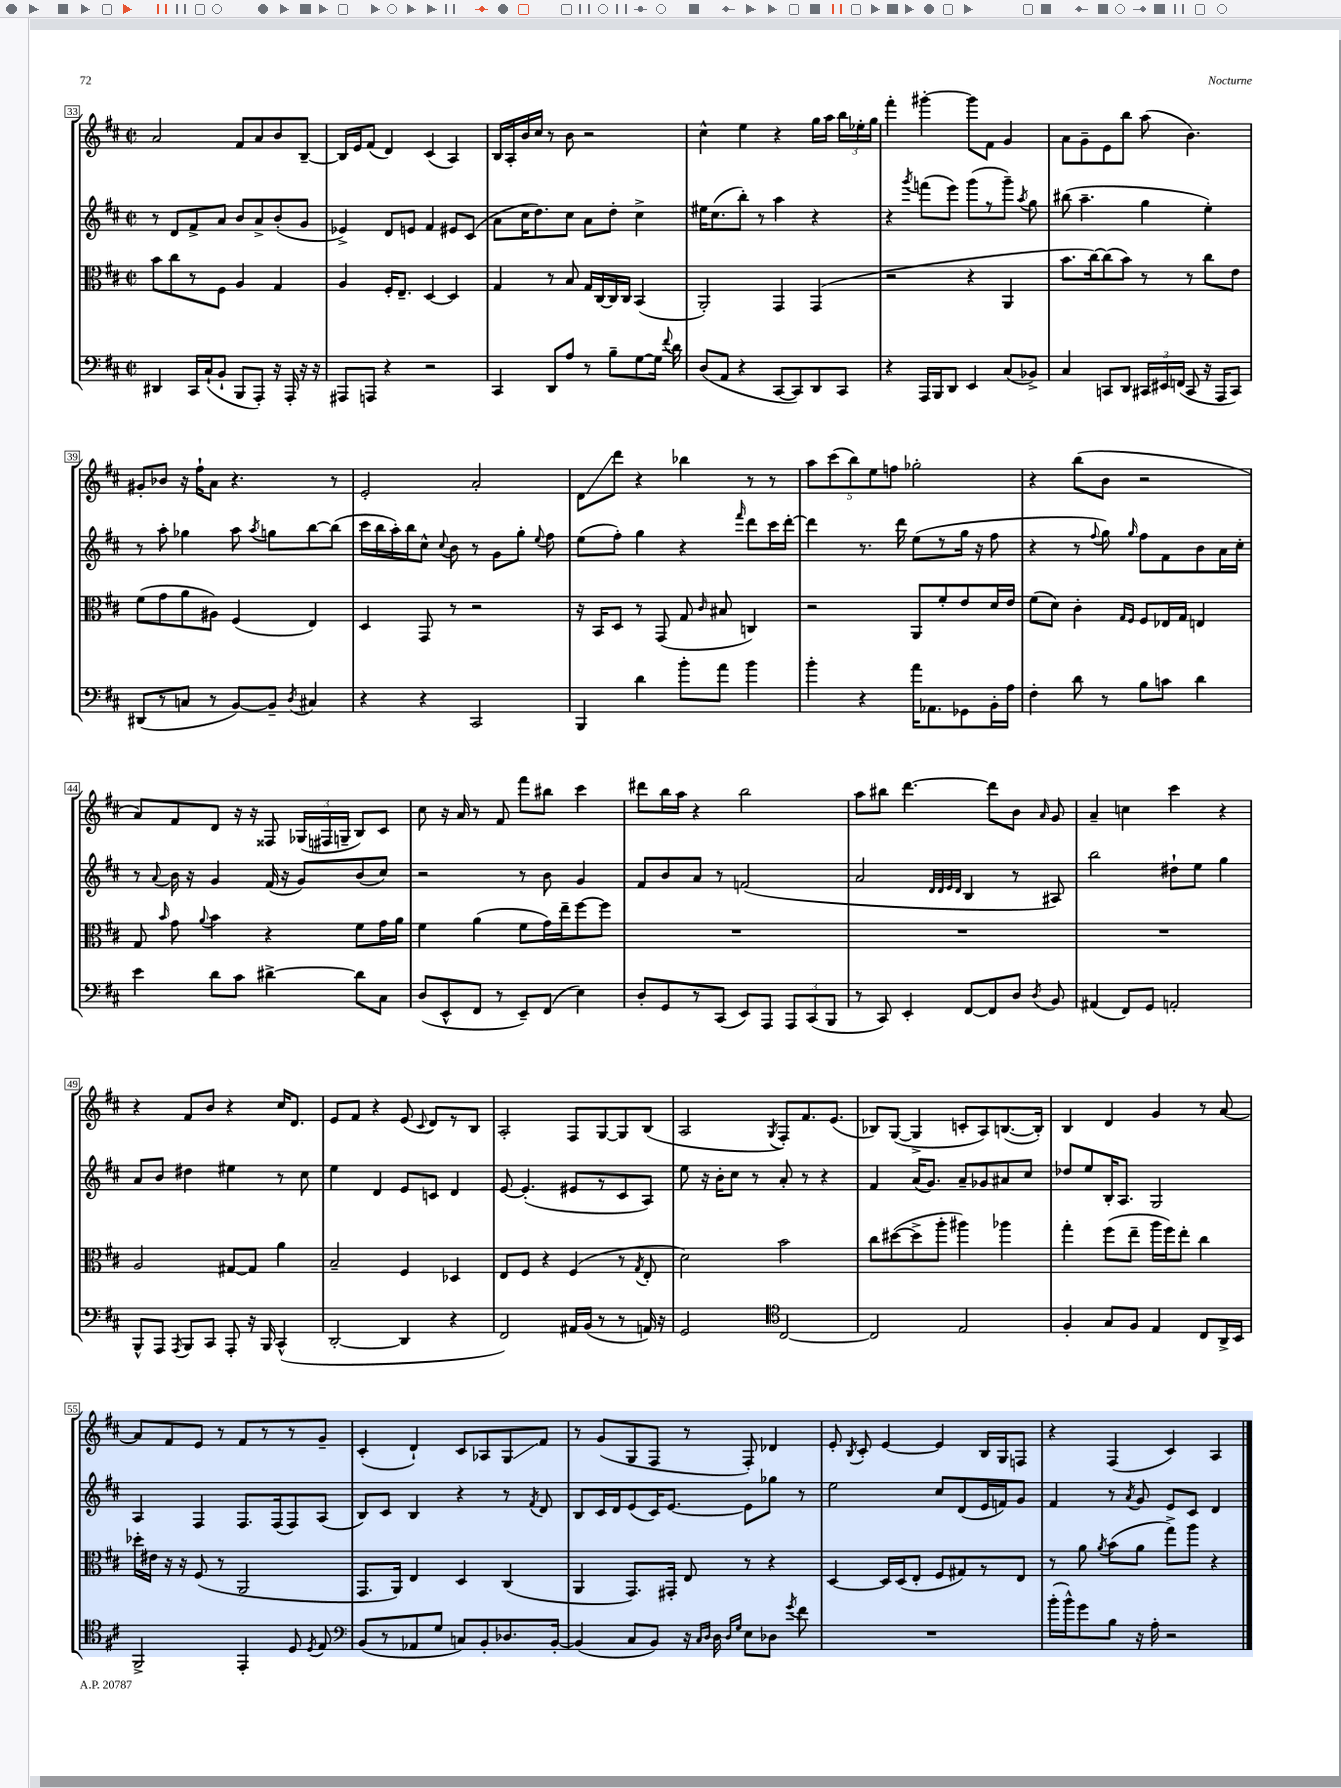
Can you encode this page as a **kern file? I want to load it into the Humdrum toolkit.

**kern	**kern	**kern	**kern
*staff4	*staff3	*staff2	*staff1
*clefF4	*clefC3	*clefG2	*clefG2
*k[f#c#]	*k[f#c#]	*k[f#c#]	*k[f#c#]
*M2/2	*M2/2	*M2/2	*M2/2
*met(c|)	*met(c|)	*met(c|)	*met(c|)
4DD#	8b	8r	2a
.	8cc#	8d	.
16CC#	8r	8f#^	.
(16C#`	.	.	.
8BB`	8F#	8a	.
8BBB	4A	8b	8f#
8AAA')	.	8a^	8a
16r	4G	(8b'	8b
16AAA'	.	.	.
16r	.	8g	[8B~
16r	.	.	.
=	=	=	=
8AAA#	4A	4e-^)	16B]
.	.	.	16e
8AAA	.	.	(8f#
4r	16F#'	8d	4d)
.	8.E~	.	.
.	.	8e	.
2r	[4D	4f#	(4c#
.	4D]	8e#	4A)
.	.	(8c#	.
=	=	=	=
4CC#	4G	8a	16B
.	.	.	16A'
.	.	16cc#	16b
.	.	8.dd)	16cc#
8DD	8r	.	8r
8A	8B	8cc#	8b
8r	16G	8a	2r
.	[16C#	.	.
8B~	16C#]	8dd'	.
.	16C#	.	.
[8G	(4BB	4cc#^	.
16G]	.	.	.
8qqf#	.	.	.
16d	.	.	.
=	=	=	=
(8D	2AA')	16ee#	4cc#^^
.	.	(8.cc#	.
8AA	.	.	.
4r	.	8bb')	4ee
.	.	8r	.
[8CC#	4GG	4aa	4r
8CC#])	.	.	.
8DD	(4GG	4r	16gg
.	.	.	16aa
8CC#	.	.	24bb
.	.	.	24ee-'
.	.	.	24gg
=	=	=	=
4r	2r	4r	4fff#'
.	.	8qggg	.
16AAA	.	(8fff	[4ggg#'
16BBB	.	.	.
8DD	.	8eee)	.
4EE	4r	(8ggg	8ggg#]
.	.	8r	8f#
(8C#	4AA	8ggg~)	4g
.	.	8qaa	.
8BB-^)	.	8gg	.
=	=	=	=
4C#	8.b	(8bb#	8a
.	.	4.aa~	8g~
.	[16cc#)	.	.
8CC	(8cc#]	.	8e
8DD	8b)	.	8bb
24CC#	8r	4gg	(8aa
24EE#	.	.	.
(24FF	.	.	.
8CC#	8r	.	4.b)
16r	8cc#	4ee')	.
16AAA	.	.	.
8CC#)	8e	.	.
=	=	=	=
(8DD#	(8f#	8r	8g#'
8r	8g	8aa'	8b-
8C	8a	4gg-	16r
.	.	.	16ff#`
8r	8A#)	.	8a
[8BB)	(4F#	8aa	4.r
.	.	8qaa	.
8BB~]	.	8gg	.
8qD	.	.	.
4C#	4E)	[8bb	.
.	.	(8bb]	8r
=	=	=	=
4r	4D	16ccc#	2e'
.	.	16bb	.
.	.	16aa')	.
.	.	16bb	.
4r	8GG	8cc#^^	.
.	.	8qqcc#	.
.	8r	8b	.
2CC#	2r	8r	2a'
.	.	8g	.
.	.	8gg'	.
.	.	8qqee	.
.	.	8ff#	.
=	=	=	=
4BBB	16r	(8ee	8d
.	16BB	.	.
.	8D	8ff#')	8ddd
4d	8r	4gg	4r
.	(8GG	.	.
8b'	8G	4r	4bb-
.	16qqc#	.	.
8a	8B#	.	.
.	.	16qqfff#	.
4b	4C)	8ddd	8r
.	.	16ccc#	8r
.	.	[16ddd'	.
=	=	=	=
4b'	2r	4ddd]	10aa
.	.	.	(10ccc#
.	.	.	10bb)
4r	.	8.r	.
.	.	.	10ee
.	.	.	10ff
.	.	16ddd	.
16a	8AA	(8ee	2gg-'
8.AA-	.	.	.
.	8f#'	8r	.
8GG-	8e	16gg	.
.	.	16r	.
16BB'	16d	8ff#	.
16A	16e	.	.
=	=	=	=
4F#'	(8f#	4r	4r
.	8d)	.	.
8d	4c#'	8r	(8bb
.	.	8qqff#	.
8r	.	8gg)	8b
.	16qqG	.	.
.	16qqF#	16qqgg	.
8B	8F#	8ff#	2r
8c	16E-	8f#	.
.	16G	.	.
4d	4E	8b	.
.	.	16a	.
.	.	16cc#'	.
=	=	=	=
4e	8G	8r	8a)
.	16qqb	8qqa	.
.	8g	16b	8f#
.	.	16r	.
.	8qqa	.	.
8d	4b	4g	8d
8c#	.	.	16r
.	.	.	16r
[4d#^	4r	(16f#	8F##
.	.	16r	.
.	.	8g)	(24G-
.	.	.	24F#
.	.	.	24G~
8d#]	8f#	(8b	8B)
8C#	16g	8cc#)	8c#
.	16a	.	.
=	=	=	=
(8D	4f#	2r	8cc#
8EE^^	.	.	16r
.	.	.	16a
8FF#	(4a	.	8r
8r	.	.	8f#
8EE~)	8f#	8r	8fff#
(8FF#	16g)	8b	8bb#
.	16ee~	.	.
4E)	[8ff#	4g	4ccc#
.	8ff#]	.	.
=	=	=	=
8D'	1r	8f#	8ddd#
8GG	.	8b	16bb
.	.	.	16aa
8r	.	8a	4r
(8CC#	.	8r	.
8EE)	.	(2f	2bb
8AAA	.	.	.
12AAA	.	.	.
(12CC#	.	.	.
12BBB	.	.	.
=	=	=	=
8r	1r	2a	8aa
8CC#)	.	.	8bb#
4EE'	.	.	[4.ddd
.	.	32qqd	.
.	.	32qqd	.
.	.	32qqe	.
.	.	32qqd	.
[8FF#	.	4B	.
8FF#]	.	.	8ddd]
8D	.	8r	8b
8qD	.	.	16qqa
8BB	.	8A#)	8g
=	=	=	=
(4AA#	1r	2bb	4a~
8FF#)	.	.	4cc
8GG	.	.	.
2AA'	.	8dd#`	4ccc#
.	.	8ee	.
.	.	4gg	4r
=	=	=	=
8BBB^^	2A	8a	4r
8AAA	.	8b	.
8qAAA	.	.	.
8BBB	.	4dd#	8f#
8CC#	.	.	8b
8AAA'	[8G#	4ee#	4r
16r	8G#]	.	.
16BBB	.	.	.
(4CC#^^	4a	8r	16cc#
.	.	.	8.d
.	.	8cc#	.
=	=	=	=
[2DD'	2B~	4ee	8e
.	.	.	8f#
.	.	4d	4r
4DD]	4F#	8e	(8e
.	.	.	8qqc#
.	.	8c	8d)
4r	4D-	4d	8r
.	.	.	8B
=	=	=	=
2FF#)	8E	[8e	2A'
.	8F#	(4.e']	.
.	4r	.	.
16AA#	(4F#	8e#	8F#
(16BB	.	.	.
8r	.	8r	[8G
8r	8r	8c#	8G]
.	8qG	.	.
16AA)	8E'	8A)	(8B
16r	.	.	.
=	=	=	=
2GG	2d)	8ee	2A
.	.	16r	.
.	.	16b'	.
.	.	8cc#	.
.	.	8r	.
*clefC4	*	*	*
.	.	.	8qG
[2C#	2b	8a'	8F#')
.	.	8r	8.f#
.	.	4r	.
.	.	.	(8.e
=	=	=	=
2C#]	8cc#	4f#	8B-)
.	([8dd#	.	([8G
.	8dd#^]	(16a	4G^]
.	.	8.g)	.
.	8aa'	.	.
2E	4aa#)	8a~	8c'
.	.	8g-	8A)
.	4aa-	8a#	([8.B
.	.	8cc#	.
.	.	.	16B'])
=	=	=	=
4F#'	4gg'	8dd-	4B
.	.	8ee	.
8G	(8ff#	16B'	4d
.	.	8.A	.
8F#	8ee~	.	.
4E	16aa	2G	4g
.	16ff#)	.	.
.	8ee'	.	.
8C#	4cc#	.	8r
16AA^	.	.	[8a
16BB	.	.	.
=	=	=	=
2FF#^	16dd-'	4A	8a]
.	16e#	.	.
.	16r	.	8f#
.	16r	.	.
.	(8F#	4F#	8e
.	8r	.	8r
4EE'	2AA	8.F#	8f#
.	.	.	8r
.	.	(16F#	.
8D	.	8F#)	8r
8qD	.	.	.
8E	.	(8A	8g~
=	=	=	=
*clefF4	*	*	*
(8BB	8.GG	8B)	(4c#'
8r	.	8c#	.
.	16AA)	.	.
8AA-	4E	4B	4d`)
8G	.	.	.
8C)	4D	4r	8c#
8BB'	.	.	8A-
8.D-	(4C#	8r	8G
.	.	8qf#	.
.	.	8d	8f#
[16BB'	.	.	.
=	=	=	=
(4BB]	4AA	8B	8r
.	.	16c#	(8g
.	.	16d	.
8C#	8.GG)	(8e	8G
8BB)	.	16c#)	8F#
.	16GG#'	[8.e	.
16r	8E	.	8r
16qqC#	.	.	.
16qqD	.	.	.
16D	.	.	.
16qqD	.	.	.
16qqG	.	.	.
8E	8r	8e]	8F#')
8D-	4r	8gg-	4d-
8qg	.	.	.
8f#	.	8r	.
=	=	=	=
1r	[4D	2ee	8e'
.	.	.	8qB
.	.	.	8c#'
.	16D]	.	[4e
.	(16D	.	.
.	8E'	.	.
.	8F#	8cc#	4e]
.	8G#)	(8d	.
.	8r	16e	16B
.	.	16f)	16G
.	8E	8g	8F
=	=	=	=
(16b'	8r	4f#	4r
16b^^)	.	.	.
8g	8a	.	.
.	8qa	.	.
8B	(8b	8r	(4F#
.	.	8qa	.
16r	8a	8g	.
16A'	.	.	.
2r	8gg^)	8e	4c#)
.	8aa	8c#	.
.	4r	4d	4A
==	==	==	==
*-	*-	*-	*-
